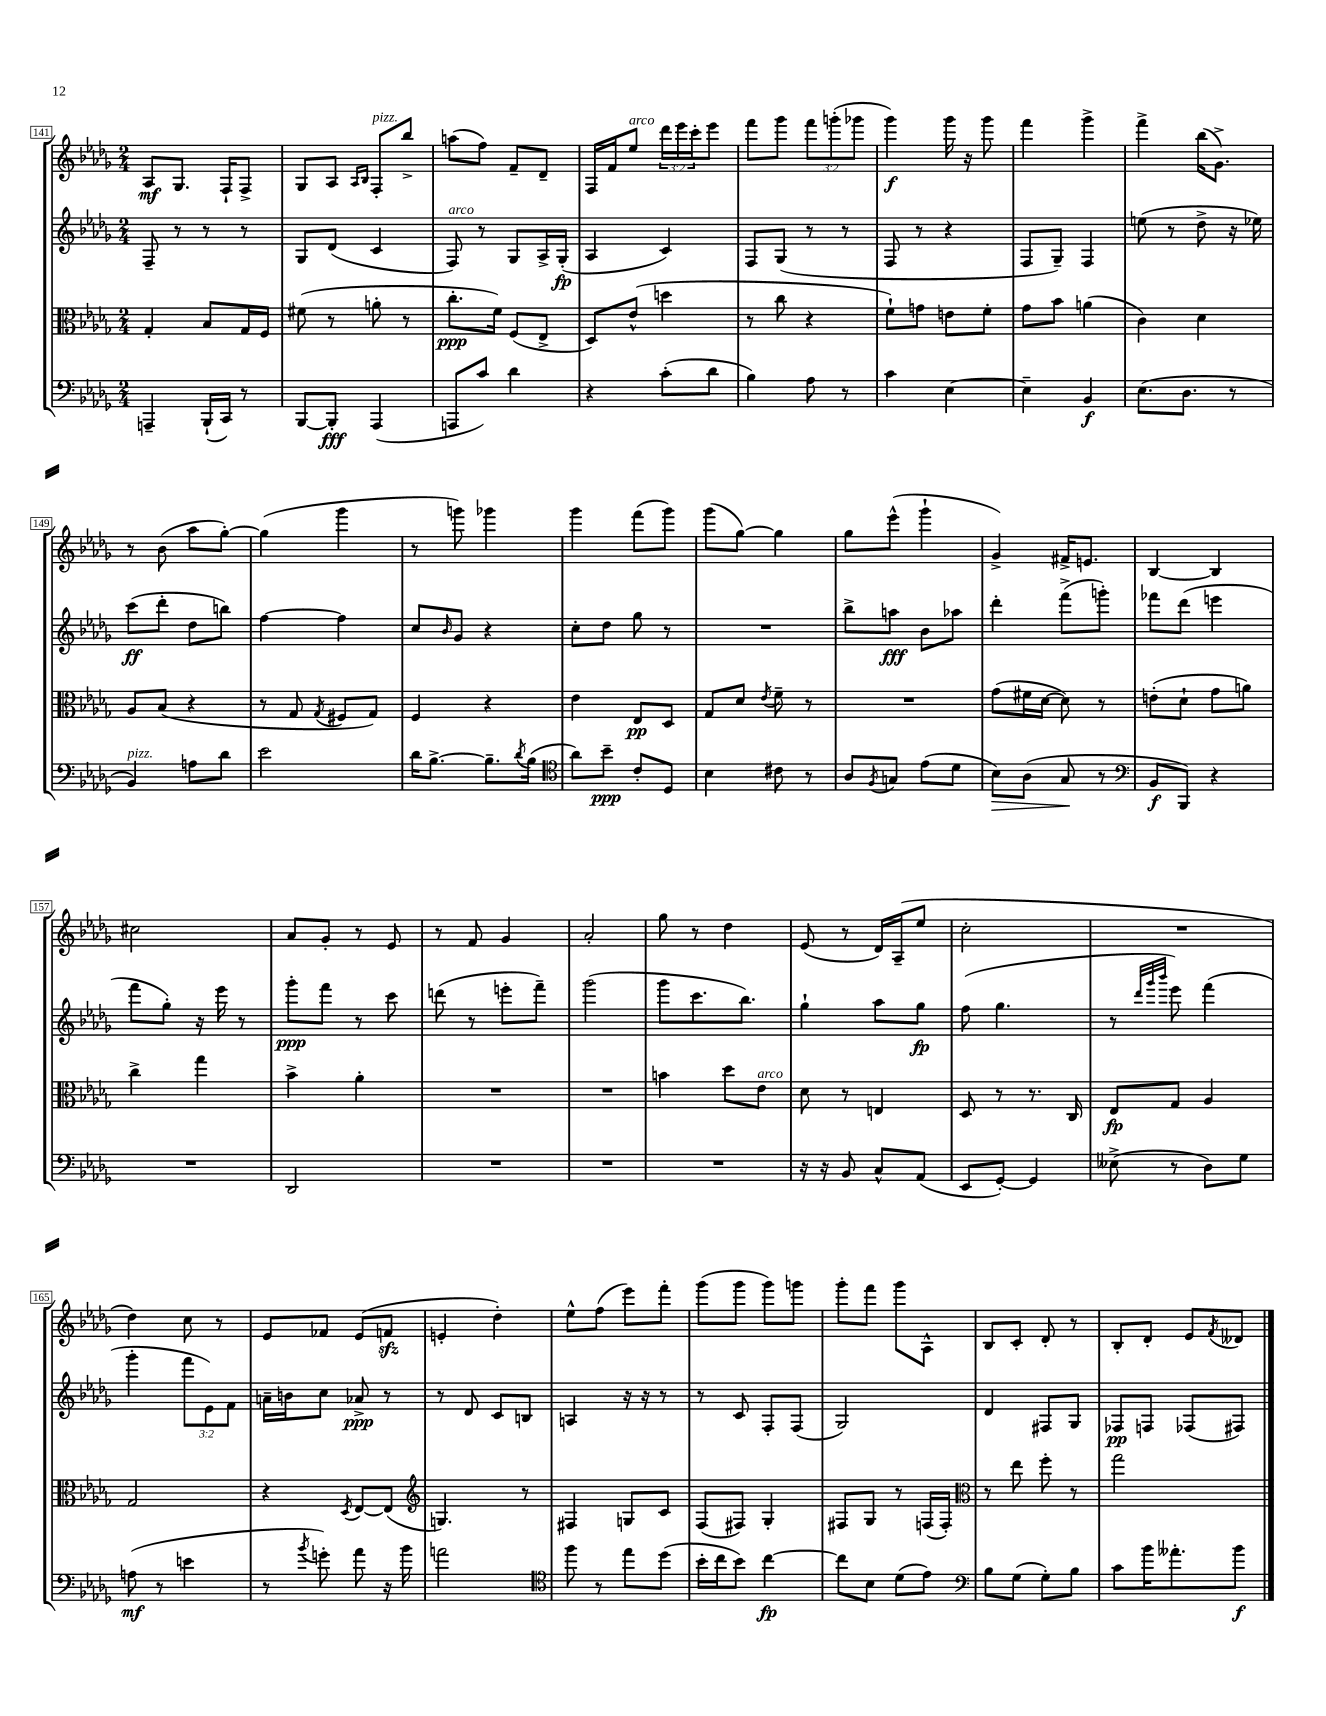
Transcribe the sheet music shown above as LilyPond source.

<<
\new StaffGroup <<
\new Staff = "s0" {
    \clef treble \key des \major \numericTimeSignature \time 2/4 \override Staff.TupletNumber.text = #tuplet-number::calc-fraction-text
    aes8\mf ges8. f16-! f8-> |
    ges8 aes8 \grace { aes16 bes16 } f8-.^\markup { \italic "pizz." } bes''8-> |
    a''8( f''8) f'8-- des'8-- |
    f16 f'16 ees''8^\markup { \italic "arco" } \tuplet 3/2 { des'''16 ees'''16 c'''16-. } ees'''8 |
    f'''8 ges'''8 \tuplet 3/2 { f'''8 g'''8-.( ges'''8 } |
    ges'''4\f) ges'''16 r16 ges'''8 |
    f'''4 ges'''4-> |
    f'''4-> bes''16( ges'8.->) |
    r8 bes'8( aes''8 ges''8~-.) |
    ges''4( ges'''4 |
    r8 g'''8) ges'''4 |
    ges'''4 f'''8( ges'''8) |
    ges'''8( ges''8~) ges''4 |
    ges''8 ees'''8-^( ges'''4-! |
    ges'4->) fis'16-> e'8. |
    bes4~ bes4 |
    cis''2 |
    aes'8 ges'8-. r8 ees'8 |
    r8 f'8 ges'4 |
    aes'2-. |
    ges''8 r8 des''4 |
    ees'8( r8 des'16) aes16--( ees''8 |
    c''2-. |
    R2 |
    des''4) c''8 r8 |
    ees'8 fes'8 ees'8( f'8\sfz |
    e'4-. des''4-.) |
    ees''8-^ f''8( ees'''8) f'''8-. |
    ges'''8( ges'''8 ges'''8) g'''8 |
    ges'''8-. f'''8 ges'''8 aes8-^ |
    bes8 c'8-. des'8-. r8 |
    bes8-. des'8-. ees'8 \acciaccatura { f'8 } deses'8 \bar "|." |
}
\new Staff = "s1" {
    \clef treble \key des \major \numericTimeSignature \time 2/4 \override Staff.TupletNumber.text = #tuplet-number::calc-fraction-text
    f8-- r8 r8 r8 |
    ges8 des'8( c'4 |
    f8^\markup { \italic "arco" }) r8 ges8 aes16-> ges16-.\fp( |
    aes4 c'4) |
    f8 ges8( r8 r8 |
    f8 r8 r4 |
    f8 ges8--) f4 |
    e''8( r8 des''8-> r16 ees''16) |
    c'''8\ff( des'''8-. des''8 b''8) |
    f''4~ f''4 |
    c''8 \grace { bes'16 } ges'8 r4 |
    c''8-. des''8 ges''8 r8 |
    R2 |
    bes''8-> a''8\fff bes'8 aes''8 |
    des'''4-. f'''8->( g'''8-.) |
    fes'''8 des'''8( e'''4 |
    f'''8 ges''8-.) r16 ees'''16 r8 |
    ges'''8-.\ppp f'''8 r8 c'''8 |
    d'''8( r8 e'''8-. f'''8--) |
    ges'''2( |
    ges'''8 c'''8. bes''8.) |
    ges''4-! aes''8 ges''8\fp |
    f''8( ges''4. |
    r8 \grace { des'''32 ges'''32 bes'''32 } ees'''8) f'''4( |
    ges'''4-. \tuplet 3/2 { f'''8 ees'8) f'8 } |
    a'16-- b'16 c''8 aes'8->\ppp r8 |
    r8 des'8 c'8 b8 |
    a4 r16 r16 r8 |
    r8 c'8 f8-. f8( |
    ges2) |
    des'4 fis8 ges8 |
    fes8\pp f8 fes8( fis8) \bar "|." |
}
\new Staff = "s2" {
    \clef alto \key des \major \numericTimeSignature \time 2/4
    ges4-. bes8 ges16 f16 |
    fis'8( r8 a'8-. r8 |
    c''8.-.\ppp f'16) f8( ees8-> |
    des8) ees'8-^( d''4 |
    r8 c''8 r4 |
    f'8-!) g'8 e'8 f'8-. |
    ges'8 bes'8 a'4( |
    c'4) des'4 |
    aes8 bes8( r4 |
    r8 ges8 \acciaccatura { ges8 } fis8 ges8) |
    f4 r4 |
    ees'4 ees8\pp des8 |
    ges8 des'8 \acciaccatura { ees'8 } f'8-- r8 |
    R2 |
    ges'8( fis'16 des'16~ des'8) r8 |
    e'8-.( des'8-! ges'8 a'8) |
    c''4-> ges''4 |
    bes'4-> aes'4-. |
    R2 |
    R2 |
    b'4 des''8 ees'8^\markup { \italic "arco" } |
    des'8 r8 e4 |
    des8 r8 r8. c16 |
    ees8\fp ges8 aes4 |
    ges2 |
    r4 \acciaccatura { des8 } ees8~ ees8( |
    \clef treble g4.) r8 |
    fis4 g8 c'8 |
    f8( fis8) ges4-. |
    fis8 ges8 r8 f16( f16-.) |
    \clef alto r8 ees''8 f''8-. r8 |
    ges''2 \bar "|." |
}
\new Staff = "s3" {
    \clef bass \key des \major \numericTimeSignature \time 2/4
    a,,4-- bes,,16-!( c,16) r8 |
    bes,,8~ bes,,8-.\fff aes,,4( |
    a,,8 c'8) des'4 |
    r4 c'8-.( des'8 |
    bes4) aes8 r8 |
    c'4 ees4~ |
    ees4-- bes,4\f |
    ees8.( des8. r8 |
    bes,4^\markup { \italic "pizz." }) a8 des'8 |
    ees'2 |
    des'16 bes8.~-> bes8.-- \acciaccatura { des'8 } bes16( |
    \clef tenor aes'8) bes'8--\ppp c'8-. des8 |
    bes4 cis'8 r8 |
    aes8 \acciaccatura { f8 } g8 ees'8( des'8 |
    bes8\>) aes8( ges8\! r8 |
    \clef bass bes,8\f bes,,8) r4 |
    R2 |
    des,2 |
    R2 |
    R2 |
    R2 |
    r16 r16 bes,8 c8-^ aes,8( |
    ees,8 ges,8~-.) ges,4 |
    eeses8->( r8 des8) ges8 |
    a8\mf( r8 e'4 |
    r8 \acciaccatura { bes'8 } g'8-.) aes'8 r16 bes'16 |
    a'2 |
    \clef tenor f''8 r8 ees''8 des''8( |
    bes'16-. c''16 bes'8) c''4~\fp |
    c''8 bes8 des'8( ees'8) |
    \clef bass bes8 ges8( ges8-.) bes8 |
    c'8 bes'16 aeses'8.-. bes'8\f \bar "|." |
}
>>
>>
\layout { \context { \Score currentBarNumber = #141 \override BarNumber.stencil = #(make-stencil-boxer 0.1 0.3 ly:text-interface::print) } }
